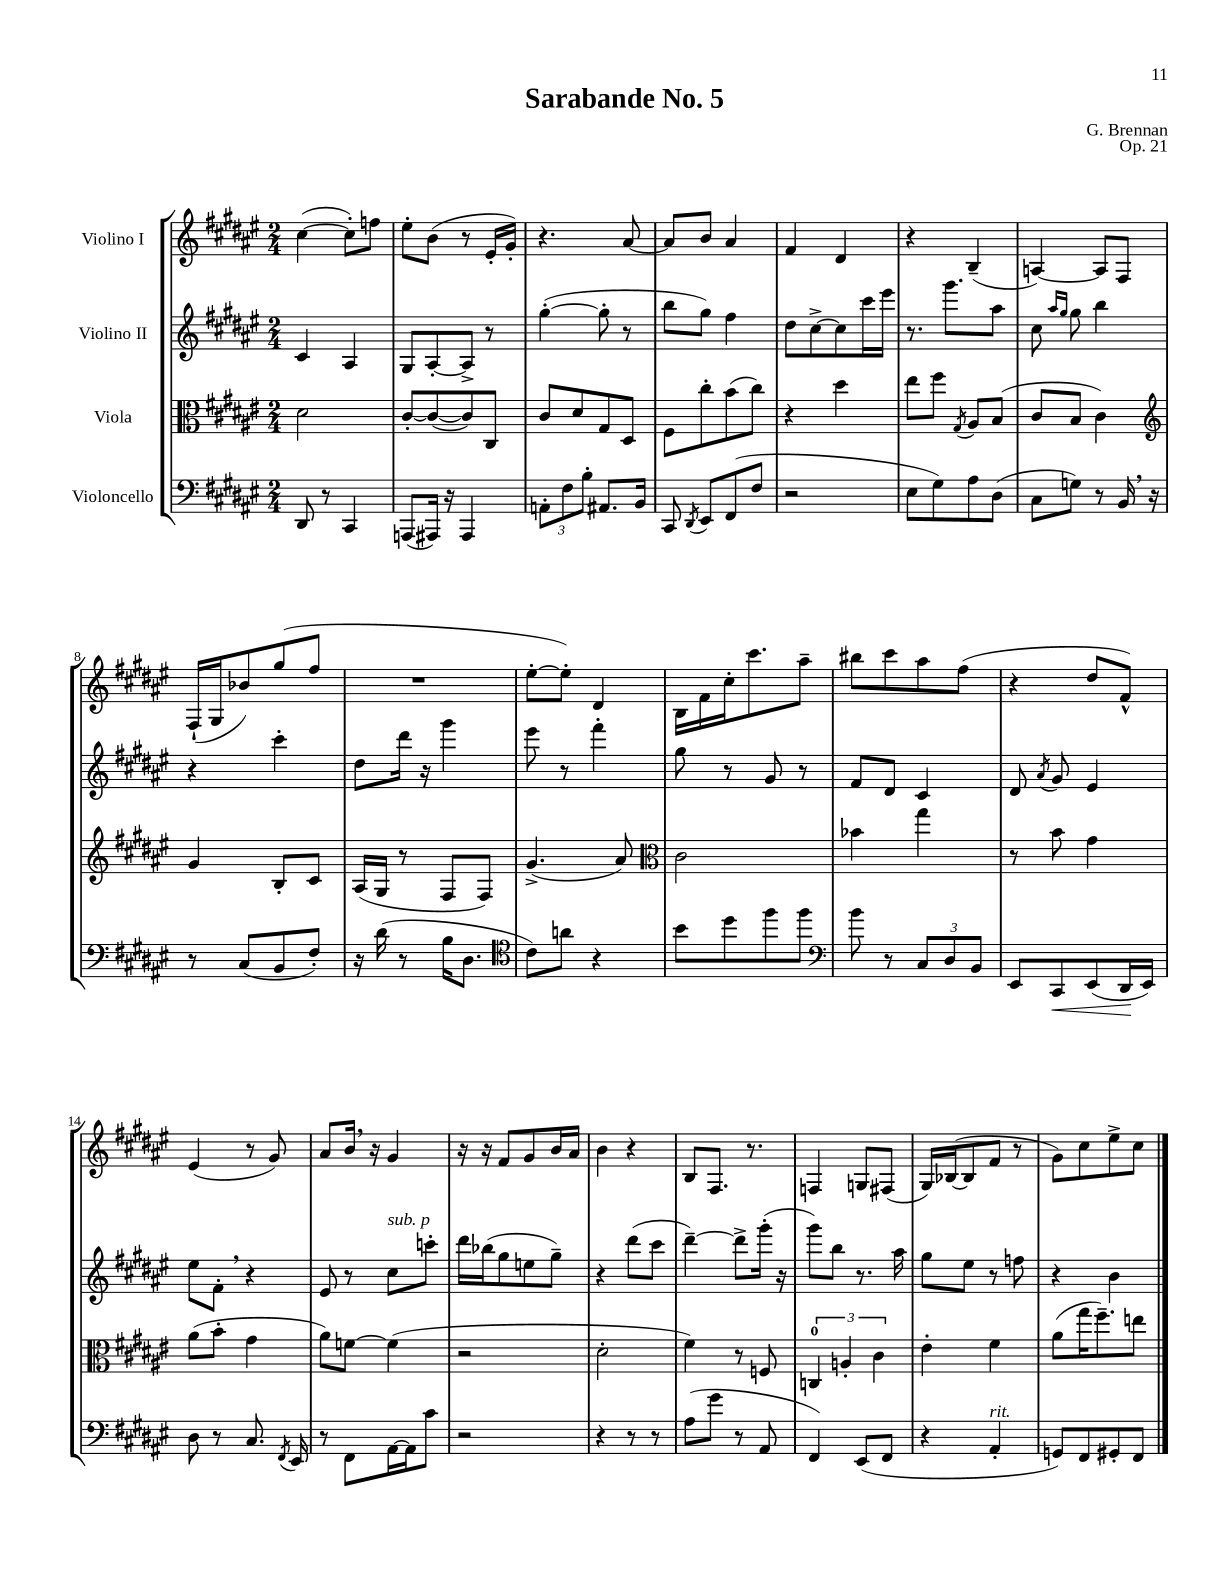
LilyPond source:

\header { title = "Sarabande No. 5" composer = "G. Brennan" opus = "Op. 21" }
<<
\new StaffGroup <<
\new Staff = "s0" \with { instrumentName = "Violino I" } {
    \clef treble \key fis \major \numericTimeSignature \time 2/4
    \autoBeamOff cis''4~( cis''8[-.) f''8] |
    eis''8[-. b'8]( r8 eis'16[-. gis'16]-.) |
    r4. ais'8~ |
    ais'8[ b'8] ais'4 |
    fis'4 dis'4 |
    r4 b4--( |
    a4~) a8[ fis8] |
    fis16[-!( gis16 bes'8) gis''8( fis''8] |
    R2 |
    eis''8[~-. eis''8]-.) dis'4 |
    b16[ fis'16 cis''16-. cis'''8. ais''8]-- |
    bis''8[ cis'''8 ais''8 fis''8]( |
    r4 dis''8[ fis'8]-^) |
    eis'4( r8 gis'8) |
    ais'8[ b'16] \breathe r16 gis'4 |
    r16 r16 fis'8[ gis'8 b'16 ais'16] |
    b'4 r4 |
    b8[ fis8.] r8. |
    f4 g8[ fis8]( |
    gis16[) bes16~( bes8 fis'8] r8 |
    gis'8[) cis''8 eis''8-> cis''8] \bar "|." |
}
\new Staff = "s1" \with { instrumentName = "Violino II" } {
    \clef treble \key fis \major \numericTimeSignature \time 2/4
    \autoBeamOff cis'4 ais4 |
    gis8[ ais8~-. ais8]-> r8 |
    gis''4~-.( gis''8-. r8 |
    b''8[ gis''8]) fis''4 |
    dis''8[ cis''8~-> cis''8 cis'''16 eis'''16] |
    r8. gis'''8.[ ais''8] |
    cis''8 \grace { ais''16[ gis''16] } gis''8 b''4 |
    r4 cis'''4-. |
    dis''8[ dis'''16] r16 gis'''4 |
    eis'''8 r8 fis'''4-. |
    gis''8 r8 gis'8 r8 |
    fis'8[ dis'8] cis'4 |
    dis'8 \acciaccatura { ais'8 } gis'8 eis'4 |
    eis''8[ fis'8]-. \breathe r4 |
    eis'8 r8 cis''8[^\markup { \italic "sub. p" } c'''8]-. |
    dis'''16[ bes''16( gis''8 e''8 gis''8]--) |
    r4 dis'''8[( cis'''8] |
    dis'''4~--) dis'''8[-> gis'''16]-.( r16 |
    gis'''8[) b''8] r8. ais''16 |
    gis''8[ eis''8] r8 f''8 |
    r4 b'4 \bar "|." |
}
\new Staff = "s2" \with { instrumentName = "Viola" } {
    \clef alto \key fis \major \numericTimeSignature \time 2/4
    \autoBeamOff dis'2 |
    cis'8[~-. cis'8~( cis'8) cis8] |
    cis'8[ dis'8 gis8 dis8] |
    fis8[ cis''8-. b'8( cis''8]) |
    r4 dis''4 |
    eis''8[ fis''8] \acciaccatura { gis8 } ais8[ b8]( |
    cis'8[ b8] cis'4) |
    \clef treble gis'4 b8[-. cis'8] |
    ais16[( gis16] r8 fis8[ fis8]) |
    gis'4.->( ais'8) |
    \clef alto cis'2 |
    bes'4 gis''4 |
    r8 b'8 gis'4 |
    ais'8[( b'8]-. gis'4 |
    ais'8[) f'8]~ f'4( |
    r2 |
    dis'2-. |
    fis'4) r8 f8 |
    \tuplet 3/2 { c4-0 a4-. cis'4 } |
    eis'4-. fis'4 |
    ais'8[( gis''16 fis''8.--) e''8] \bar "|." |
}
\new Staff = "s3" \with { instrumentName = "Violoncello" } {
    \clef bass \key fis \major \numericTimeSignature \time 2/4
    \autoBeamOff dis,8 r8 cis,4 |
    a,,8[( ais,,16]) r16 ais,,4 |
    \tuplet 3/2 { a,8[-. fis8 b8]-. } ais,8.[ b,16] |
    cis,8 \acciaccatura { dis,8 } eis,8[ fis,8( fis8] |
    r2 |
    eis8[ gis8) ais8 dis8]( |
    cis8[ g8]) r8 b,16 \breathe r16 |
    r8 cis8[( b,8 fis8]-.) |
    r16 dis'16( r8 b16[ dis8.] |
    \clef tenor cis'8[) a'8] r4 |
    b'8[ dis''8 fis''8 fis''8] |
    \clef bass b'8 r8 \tuplet 3/2 { cis8[ dis8 b,8] } |
    eis,8[ cis,8\< eis,8( dis,16\! eis,16]) |
    dis8 r8 cis8. \acciaccatura { fis,8 } eis,16 |
    r8 fis,8[ ais,16~ ais,16 cis'8] |
    r2 |
    r4 r8 r8 |
    ais8[( gis'8] r8 ais,8 |
    fis,4) eis,8[( fis,8] |
    r4 ais,4-.^\markup { \italic "rit." } |
    g,8[) fis,8 gis,8-. fis,8] \bar "|." |
}
>>
>>
